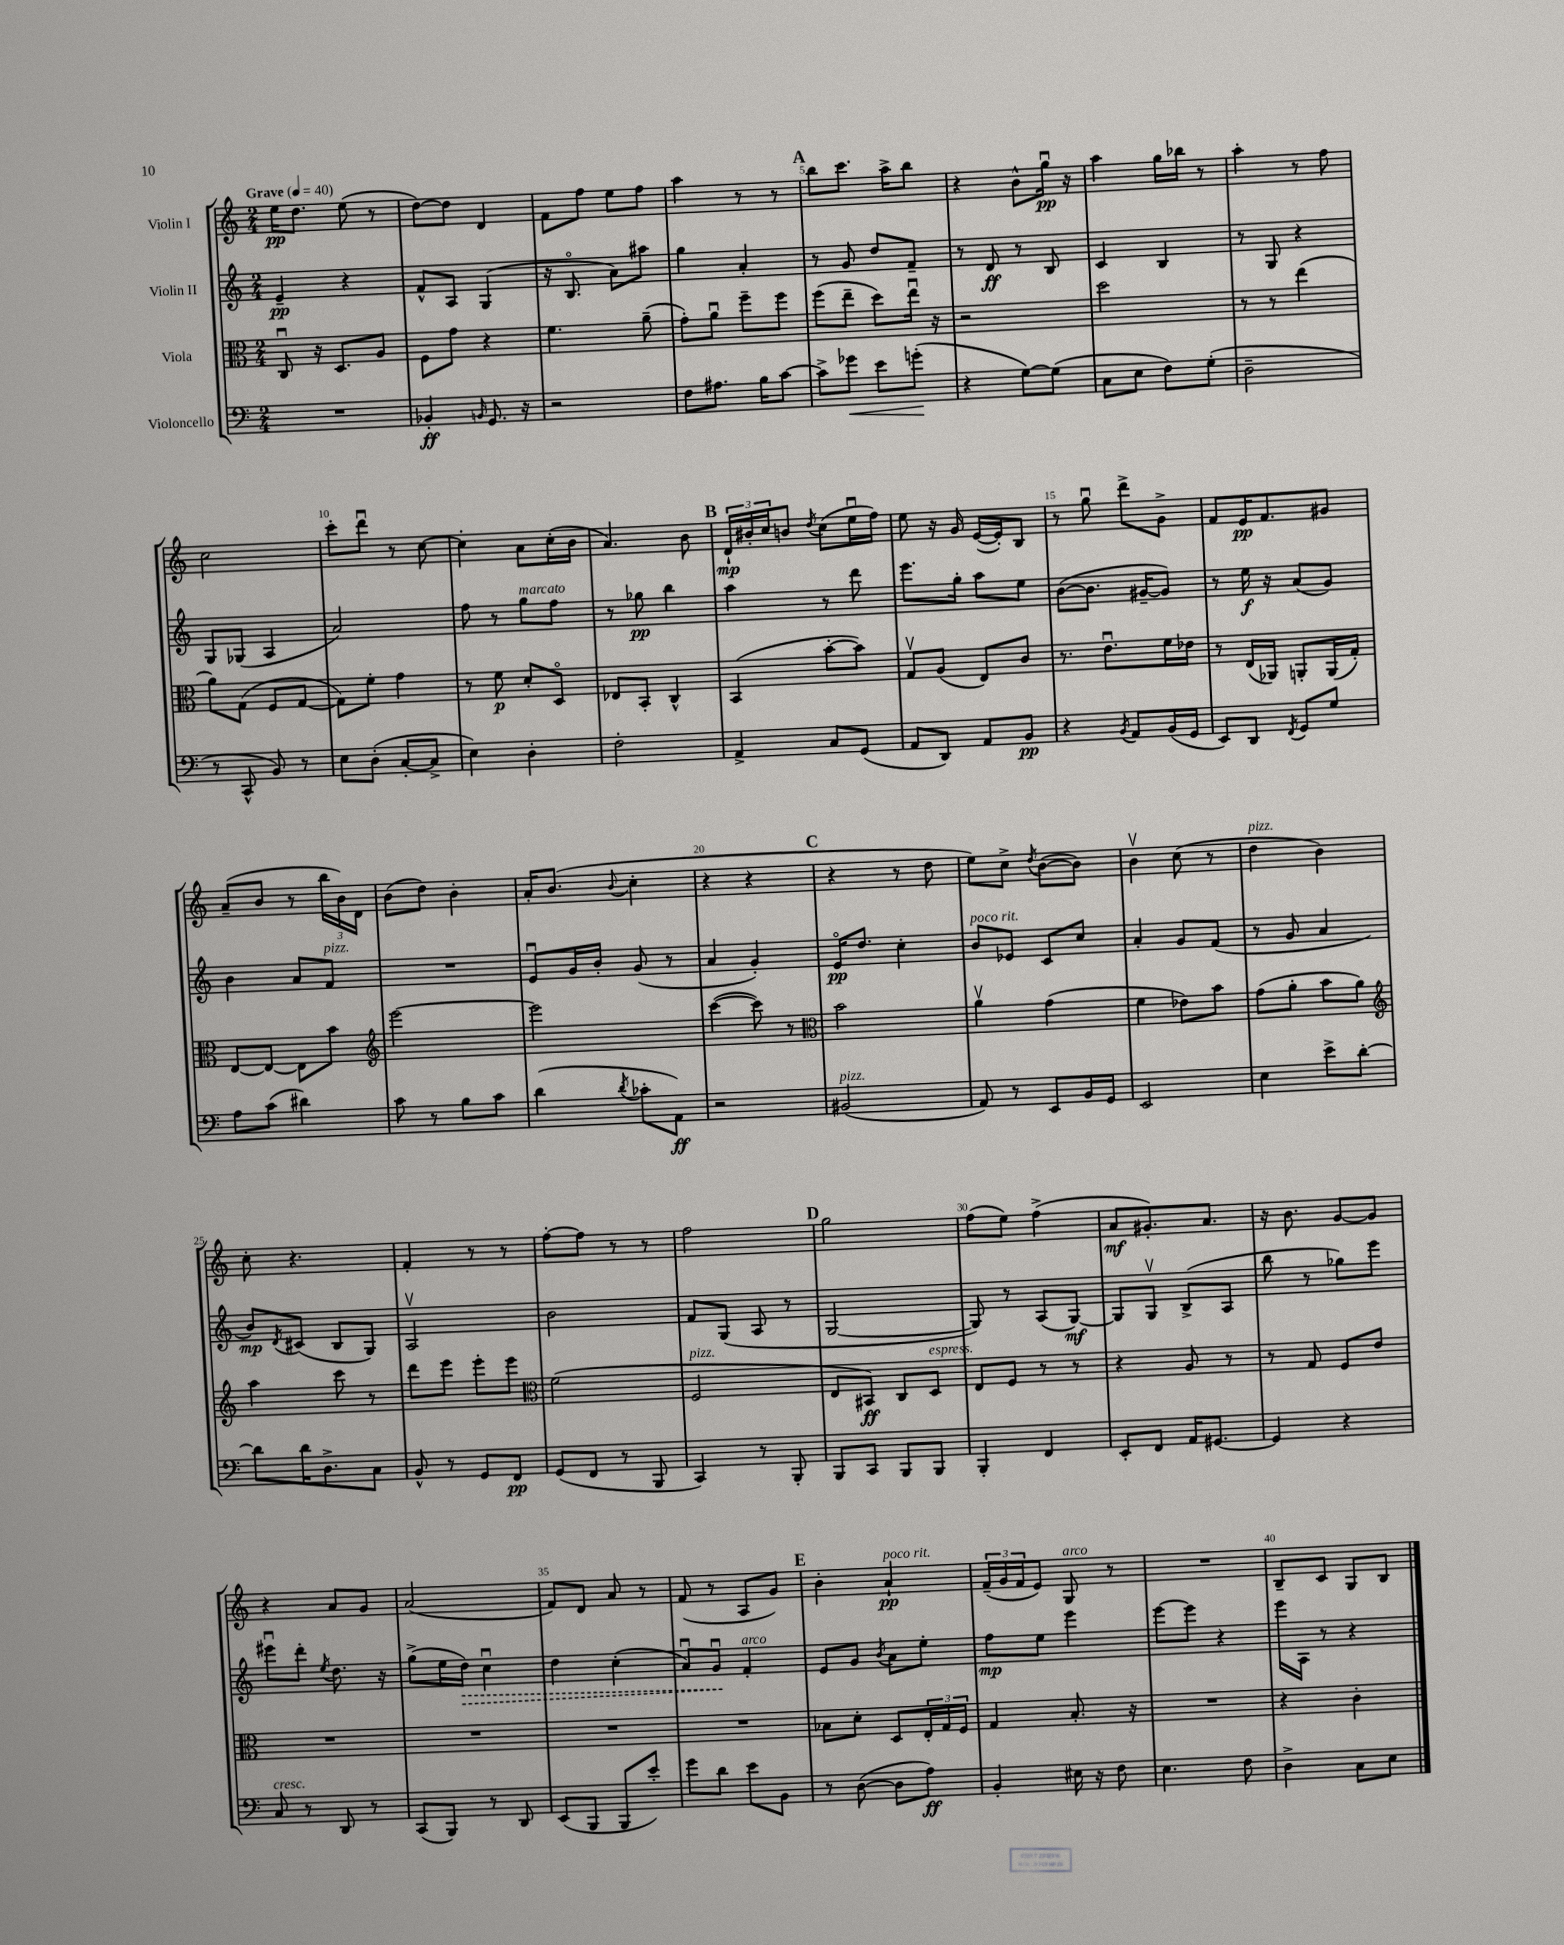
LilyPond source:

<<
\new StaffGroup <<
\new Staff = "s0" \with { instrumentName = "Violin I" } {
    \clef treble \key c \major \numericTimeSignature \time 2/4 \tempo "Grave" 4 = 40
    e''16\pp d''8. e''8( r8 |
    d''8~) d''8 d'4 |
    f'8 f''8 e''8 f''8 |
    a''4 r8 r8 |
    \mark \markup { \bold "A" } b''8 c'''8. a''16-> b''8 |
    r4 b'8-^ g''16\downbow\pp r16 |
    a''4 g''16 bes''16 r8 |
    a''4-. r8 f''8 |
    c''2 |
    c'''8-. d'''8\downbow r8 c''8~ |
    c''4-. a'8 c''16-.( b'16 |
    a'4.) b'8 |
    \mark \markup { \bold "B" } \tuplet 3/2 { d'16-!\mp bis'16-. c''16 } b'8 \acciaccatura { d''8 } c''8( e''16\downbow f''16) |
    e''8 r16 g'16 e'16~( e'16-.) b8 |
    r8 g''8\downbow d'''8-> g'8-> |
    f'8 e'16\pp f'8. gis'8 |
    a'8--( b'8 r8 \tuplet 3/2 { b''16 b'16) d'16 } |
    b'8( d''8) b'4-. |
    a'16-. b'8.( \appoggiatura { b'8 } c''4-. |
    r4 r4 |
    \mark \markup { \bold "C" } r4 r8 d''8 |
    e''8) c''8-> \acciaccatura { d''8 } b'8~( b'8) |
    b'4\upbow c''8( r8 |
    d''4^\markup { \italic "pizz." } b'4) |
    c''8-. r4. |
    f'4-. r8 r8 |
    f''8~-. f''8 r8 r8 |
    f''2 |
    \mark \markup { \bold "D" } g''2 |
    f''8( e''8) f''4->( |
    a'8\mf gis'8.-.) a'8. |
    r16 b'8. g'8~ g'8 |
    r4 a'8 g'8 |
    a'2( |
    f'8) d'8 a'8 r8 |
    f'8( r8 a8 g'8) |
    \mark \markup { \bold "E" } b'4-. a'4-!\pp^\markup { \italic "poco rit." } |
    \tuplet 3/2 { f'16--( g'16 f'16 } e'8) g8^\markup { \italic "arco" } r8 |
    R2 |
    b8-- c'8 g8 b8 \bar "|." |
}
\new Staff = "s1" \with { instrumentName = "Violin II" } {
    \clef treble \key c \major \numericTimeSignature \time 2/4
    e'4--\pp r4 |
    f'8-^ a8 g4( |
    r16 b8.\flageolet a'8) ais''8 |
    g''4 a'4-. |
    \mark \markup { \bold "A" } r8 g'8 d''8 f'8-- |
    r8 d'8\ff r8 b8 |
    c'4 b4 |
    r8 g8 r4 |
    g8 ges8( a4 |
    a'2) |
    f''8 r8 g''8^\markup { \italic "marcato" } f''8 |
    r8 ges''8\pp b''4 |
    \mark \markup { \bold "B" } a''4 r8 d'''8 |
    e'''8. g''16-. a''8 e''8 |
    b'8~( b'8. gis'16~-- gis'8) |
    r8 e''16\f r16 a'8( g'8) |
    b'4 a'8 f'8^\markup { \italic "pizz." } |
    R2 |
    e'8\downbow g'16 b'16-. g'8( r8 |
    a'4 g'4-.) |
    \mark \markup { \bold "C" } e'16\flageolet\pp d''8. c''4-. |
    b'8^\markup { \italic "poco rit." } ees'8 c'8 c''8 |
    a'4-. g'8 f'8( |
    r8 g'8 a'4 |
    b'8\mp) \acciaccatura { d'8 } cis'8( b8 g8) |
    a2\upbow |
    b'2 |
    f'8 g8( a8 r8 |
    \mark \markup { \bold "D" } g2~ |
    g8) r8 a8( g8~\mf) |
    g8 g8\upbow b8->( a8 |
    b''8 r8 ges''8) e'''8 |
    eis'''8\downbow d'''8-. \acciaccatura { e''8 } d''8. r16 |
    g''8->( e''16 \once \override Hairpin.style = #'dashed-line d''16\>) c''4\downbow |
    d''4 c''4-.( |
    a'8\downbow) g'8\downbow\! f'4-.^\markup { \italic "arco" } |
    \mark \markup { \bold "E" } e'8 g'8 \acciaccatura { b'8 } a'8 e''8-. |
    f''8\mp e''8 e'''4 |
    e'''8~ e'''8 r4 |
    e'''16 a16 r8 r4 \bar "|." |
}
\new Staff = "s2" \with { instrumentName = "Viola" } {
    \clef alto \key c \major \numericTimeSignature \time 2/4
    c8\downbow r16 d8. a8 |
    f8 g'8 r4 |
    f'4. a'8--( |
    g'8-.) a'8\downbow f''8-- f''8 |
    \mark \markup { \bold "A" } f''8( e''8-- d''8) e''16\downbow r16 |
    r2 |
    d''2 |
    r8 r8 e''4( |
    a'8) g8( f8 g8~ |
    g8) f'8-. g'4 |
    r8 f'8\p d'8-. d8\flageolet |
    ees8 b,8-. c4-^ |
    \mark \markup { \bold "B" } b,4( b'8~-. b'8) |
    g8\upbow a8( e8) c'8 |
    r8. e'8.\downbow f'16 ees'16 |
    r8 e16( aes,16) a,8-. a,16( g16-.) |
    e8~ e8~ e8 b'8 |
    \clef treble e'''2~ |
    e'''2 |
    c'''4~( c'''8) r8 |
    \mark \markup { \bold "C" } \clef alto b'2 |
    a'4\upbow g'4( |
    f'4 ees'8) b'8 |
    g'8( a'8-. b'8 a'8) |
    \clef treble a''4 c'''8 r8 |
    d'''8 e'''8 e'''8-. e'''8 |
    \clef alto f'2( |
    f2^\markup { \italic "pizz." } |
    \mark \markup { \bold "D" } e8 bis,8\ff) c8 d8^\markup { \italic "espress." } |
    e8 f8 r8 r8 |
    r4 a8 r8 |
    r8 g8 f8 e'8 |
    R2 |
    R2 |
    R2 |
    R2 |
    \mark \markup { \bold "E" } bes8 d'8-. d8 \tuplet 3/2 { e16-. g16 f16 } |
    g4 b8.-. r16 |
    R2 |
    r4 c'4-. \bar "|." |
}
\new Staff = "s3" \with { instrumentName = "Violoncello" } {
    \clef bass \key c \major \numericTimeSignature \time 2/4
    R2 |
    bes,4-.\ff \grace { b,16 } g,8. r16 |
    r2 |
    f8 ais8. b16 c'8~ |
    \mark \markup { \bold "A" } c'8-> ges'8\< e'8 g'8-.\!( |
    r4 g8~) g8( |
    c8 e8 f8) g8-.( |
    d2-- |
    r8 c,8-^ b,8) r8 |
    e8 d8-.( c8~-. c8-> |
    e4) d4-. |
    f2-. |
    \mark \markup { \bold "B" } a,4-> c8 g,8( |
    a,8 d,8) a,8 b,8\pp |
    r4 \acciaccatura { b,8 } a,8 b,16( g,16 |
    e,8) d,8 \acciaccatura { f,8 } g,8 g8 |
    a8 c'8( dis'4) |
    c'8 r8 b8 c'8 |
    d'4( \acciaccatura { d'8 } ces'8-. a,8\ff) |
    r2 |
    \mark \markup { \bold "C" } bis,2^\markup { \italic "pizz." }( |
    a,8) r8 e,8 b,16 g,16 |
    e,2 |
    e4 e'8-> d'8~-. |
    d'8 d'16 d8.-> c8 |
    b,8-^ r8 g,8 f,8\pp |
    g,8( f,8 r8 b,,8 |
    c,4) r8 b,,8-. |
    \mark \markup { \bold "D" } b,,8 c,8 b,,8 b,,8 |
    b,,4-. f,4 |
    e,8-. f,8 a,16 gis,8.~ |
    gis,4 r4 |
    c8^\markup { \italic "cresc." } r8 d,8 r8 |
    c,8( b,,8) r8 d,8 |
    e,8( b,,8 b,,8 e'8-.) |
    g'8 d'8 e'8 b,8 |
    \mark \markup { \bold "E" } r8 d8~( d8 a8\ff) |
    b,4-. eis16 r16 f8 |
    e4. f8 |
    d4-> c8 e8 \bar "|." |
}
>>
>>
\layout { \context { \Score \override BarNumber.break-visibility = ##(#f #t #t) barNumberVisibility = #(every-nth-bar-number-visible 5) } }
